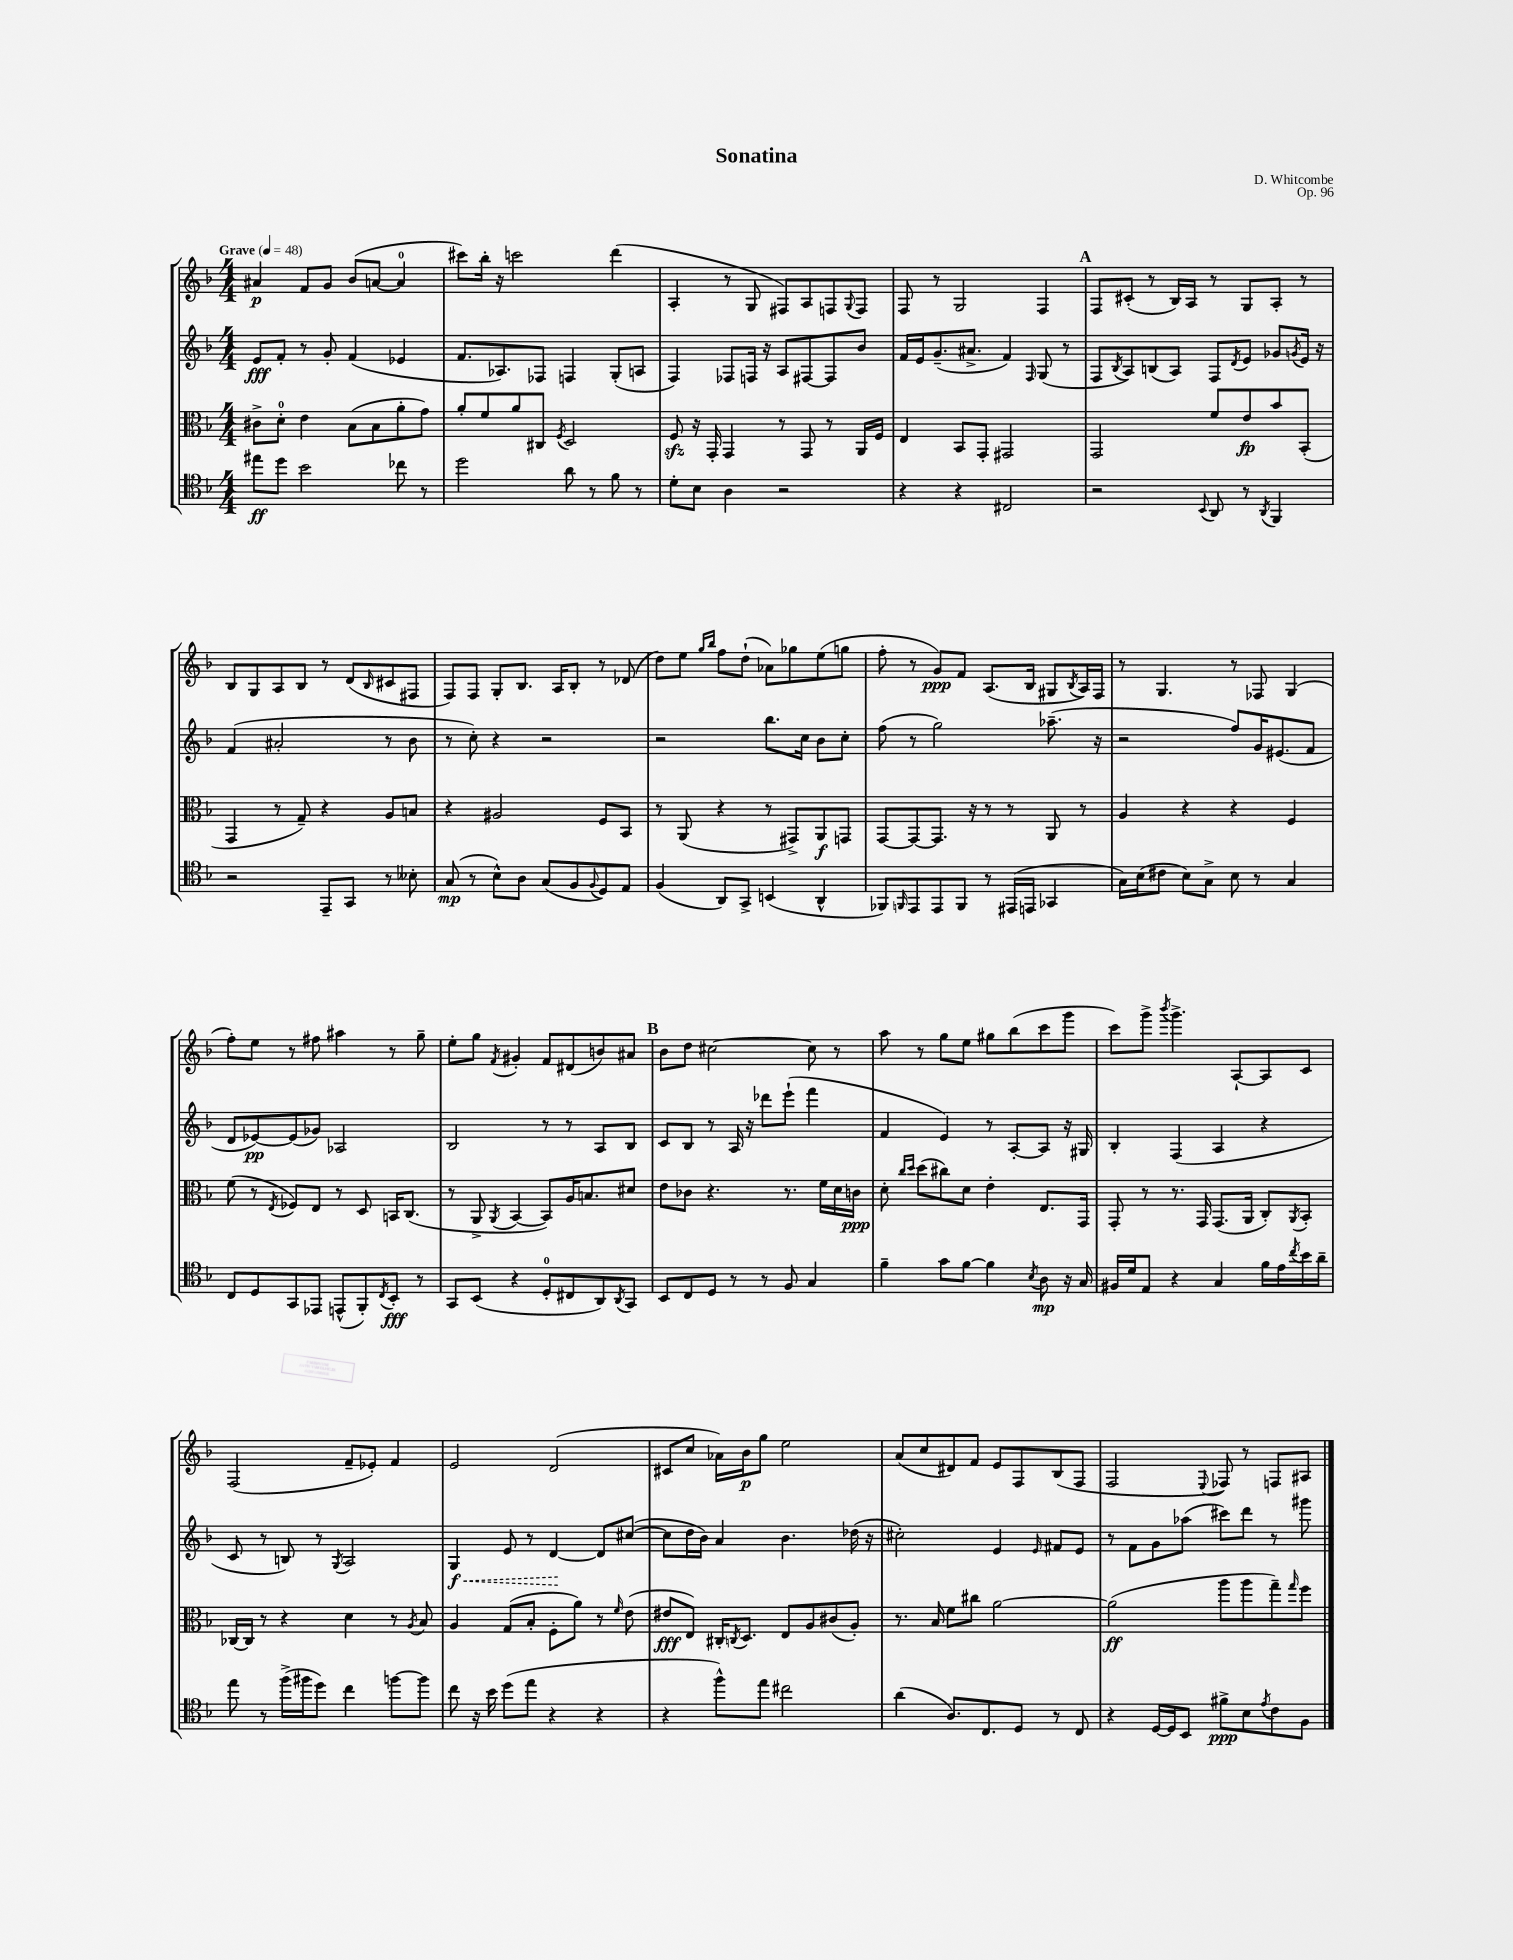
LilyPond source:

\header { title = "Sonatina" composer = "D. Whitcombe" opus = "Op. 96" }
<<
\new StaffGroup <<
\new Staff = "s0" {
    \clef treble \key f \major \numericTimeSignature \time 4/4 \tempo "Grave" 4 = 48
    ais'4\p f'8 g'8 bes'8( a'8~ a'4-0 |
    cis'''8) bes''16-. r16 c'''2 d'''4( |
    a4-. r8 g8 fis8) a8 f8 \appoggiatura { g8 } f8 |
    f8 r8 g2 f4 |
    \mark \markup { \bold "A" } f8 cis'8-.( r8 bes16) a16 r8 g8 a8-. r8 |
    bes8 g8 a8 bes8 r8 d'8( \grace { bes16 } cis'8 fis8 |
    f8) f8 g8-. bes8. a16 bes8-. r8 des'8( |
    d''8) e''8 \grace { g''16 bes''16 } f''8 d''8-!( aes'8) ges''8 e''8( g''8 |
    f''8-. r8 g'8\ppp) f'8 a8.( bes16 gis8 \acciaccatura { bes8 } a16) f16 |
    r8 g4. r8 fes8 g4( |
    f''8-.) e''8 r8 fis''8 ais''4 r8 g''8-- |
    e''8-. g''8 \acciaccatura { f'8 } gis'4-. f'8 dis'8( b'8) ais'8 |
    \mark \markup { \bold "B" } bes'8 d''8 cis''2~ cis''8 r8 |
    a''8 r8 g''8 e''8 gis''8 bes''8( c'''8 g'''8 |
    c'''8) g'''8-> \acciaccatura { bes'''8 } g'''4.-> a8~-! a8 c'8 |
    f2( f'8-- ees'8-.) f'4 |
    e'2 d'2( |
    cis'8 c''8 aes'16) bes'16\p g''8 e''2 |
    a'8( c''8 dis'8) f'8 e'8 f8 bes8( f8 |
    f2 \appoggiatura { e8 } fes8) r8 f8 ais8 \bar "|." |
}
\new Staff = "s1" {
    \clef treble \key f \major \numericTimeSignature \time 4/4
    e'8\fff f'8-. r8 g'8-. f'4( ees'4 |
    f'8. aes8.) fes8 f4 g8-.( a8 |
    f4) fes8 f16 r16 a8 fis8~ fis8 bes'8 |
    f'16 e'16 g'8.--( ais'8.-> f'4) \grace { f16 } g8( r8 |
    \mark \markup { \bold "A" } f8 \acciaccatura { bes8 } a8) b8( a8) f8 \acciaccatura { d'8 } e'8 ges'8 \acciaccatura { g'8 } e'16 r16 |
    f'4( ais'2-. r8 bes'8 |
    r8 c''8-.) r4 r2 |
    r2 bes''8. c''16 bes'8 c''8-. |
    f''8( r8 g''2) aes''8.--( r16 |
    r2 f''8) g'16 eis'8.( f'8 |
    d'8 ees'8~\pp) ees'8( ges'8) aes2 |
    bes2 r8 r8 a8 bes8 |
    \mark \markup { \bold "B" } c'8 bes8 r8 a16 r16 des'''8 e'''8-!( f'''4 |
    f'4 e'4) r8 a8~-. a8 r16 gis16 |
    bes4-. f4( a4 r4 |
    c'8 r8 b8) r8 \acciaccatura { g8 } a2 |
    \once \override Hairpin.style = #'dashed-line g4\f\< e'8 r8 d'4~\! d'8 cis''8~( |
    cis''8 d''16 bes'16) a'4 bes'4. des''16( r16 |
    cis''2-.) e'4 \grace { e'16 } fis'8 e'8 |
    r8 f'8 g'8 aes''8( cis'''8) d'''8 r8 gis'''8 \bar "|." |
}
\new Staff = "s2" {
    \clef alto \key f \major \numericTimeSignature \time 4/4
    cis'8-> d'8-0-. e'4 bes8( bes8 a'8-. g'8) |
    a'8-. f'8 a'8 cis8 \acciaccatura { f8 } d2 |
    f8\sfz r16 g,16-. g,4 r8 g,8 r8 a,16 f16 |
    e4 bes,8 g,8-. gis,2 |
    \mark \markup { \bold "A" } g,2 f'8 e'8\fp bes'8 bes,8-.( |
    g,4 r8 g8--) r4 a8 b8 |
    r4 ais2 f8 bes,8 |
    r8 a,8( r4 r8 gis,8->) a,8\f g,8 |
    g,8~ g,8~ g,8. r16 r8 r8 a,8 r8 |
    a4 r4 r4 f4 |
    f'8( r8 \acciaccatura { e8 } fes8) e8 r8 d8 b,16 c8.( |
    r8 a,8-> \acciaccatura { a,8 } bes,4~ bes,8) a16 b8. dis'8 |
    \mark \markup { \bold "B" } e'8 ces'8 r4. r8. f'16 d'16 c'16\ppp |
    d'8-. \grace { c''16 d''16 } d''8( cis''8) d'8 e'4-. e8. g,16 |
    g,8-. r8 r8. g,16 g,8.( a,16 c8-.) \acciaccatura { a,8 } bes,8-. |
    ces16~ ces16 r8 r4 d'4 r8 \acciaccatura { a8 } bes8 |
    a4 g8( bes8-. f8-. a'8) r8 \grace { f'16 } e'8( |
    eis'8\fff e8) cis16-. \acciaccatura { c8 } d8. e8 a8 cis'8( a8-.) |
    r8. bes16 f'8 cis''8 a'2~ |
    a'2\ff( a''8 a''8 g''8--) \grace { g''16 } f''8 \bar "|." |
}
\new Staff = "s3" {
    \clef tenor \key f \major \numericTimeSignature \time 4/4
    eis''8\ff d''8 bes'2 ces''8 r8 |
    d''2 a'8 r8 f'8 r8 |
    d'8-. bes8 a4 r2 |
    r4 r4 cis2 |
    \mark \markup { \bold "A" } r2 \appoggiatura { bes,8 } a,8 r8 \acciaccatura { a,8 } f,4 |
    r2 e,8-- g,8 r8 beses8-. |
    g8\mp( r8 bes8-^) a8 g8( f8 \appoggiatura { f8 } d8) e8 |
    f4( a,8) g,8-> b,4( a,4-^ |
    fes,8) \grace { f,16 } e,8 e,8 f,8 r8 eis,16( e,16 ges,4 |
    g16) bes16( cis'8 bes8) g8-> bes8 r8 g4 |
    c8 d8 g,8 ees,8 e,8-^( f,8-.) \acciaccatura { c8 } bes,8-.\fff r8 |
    g,8 bes,8( r4 d8-0-. cis8 a,8) \acciaccatura { a,8 } g,8 |
    \mark \markup { \bold "B" } bes,8 c8 d8 r8 r8 f8 g4 |
    f'4-- g'8 f'8~ f'4 \acciaccatura { bes8 } a8\mp r16 g16 |
    fis16 d'16 e8 r4 g4 f'16 e'16 \acciaccatura { c''8 } bes'16 a'16-- |
    e''8 r8 f''16->( fis''16 d''8) c''4 f''8~ f''8 |
    c''8 r16 bes'16 d''8( e''8 r4 r4 |
    r4 f''8-^) e''8 cis''2 |
    a'4( a8.) c8. d8 r8 c8 |
    r4 d16~ d16 bes,8 fis'8->\ppp bes8 \acciaccatura { e'8 } c'8 f8 \bar "|." |
}
>>
>>
\layout { \context { \Score \remove "Bar_number_engraver" } }
